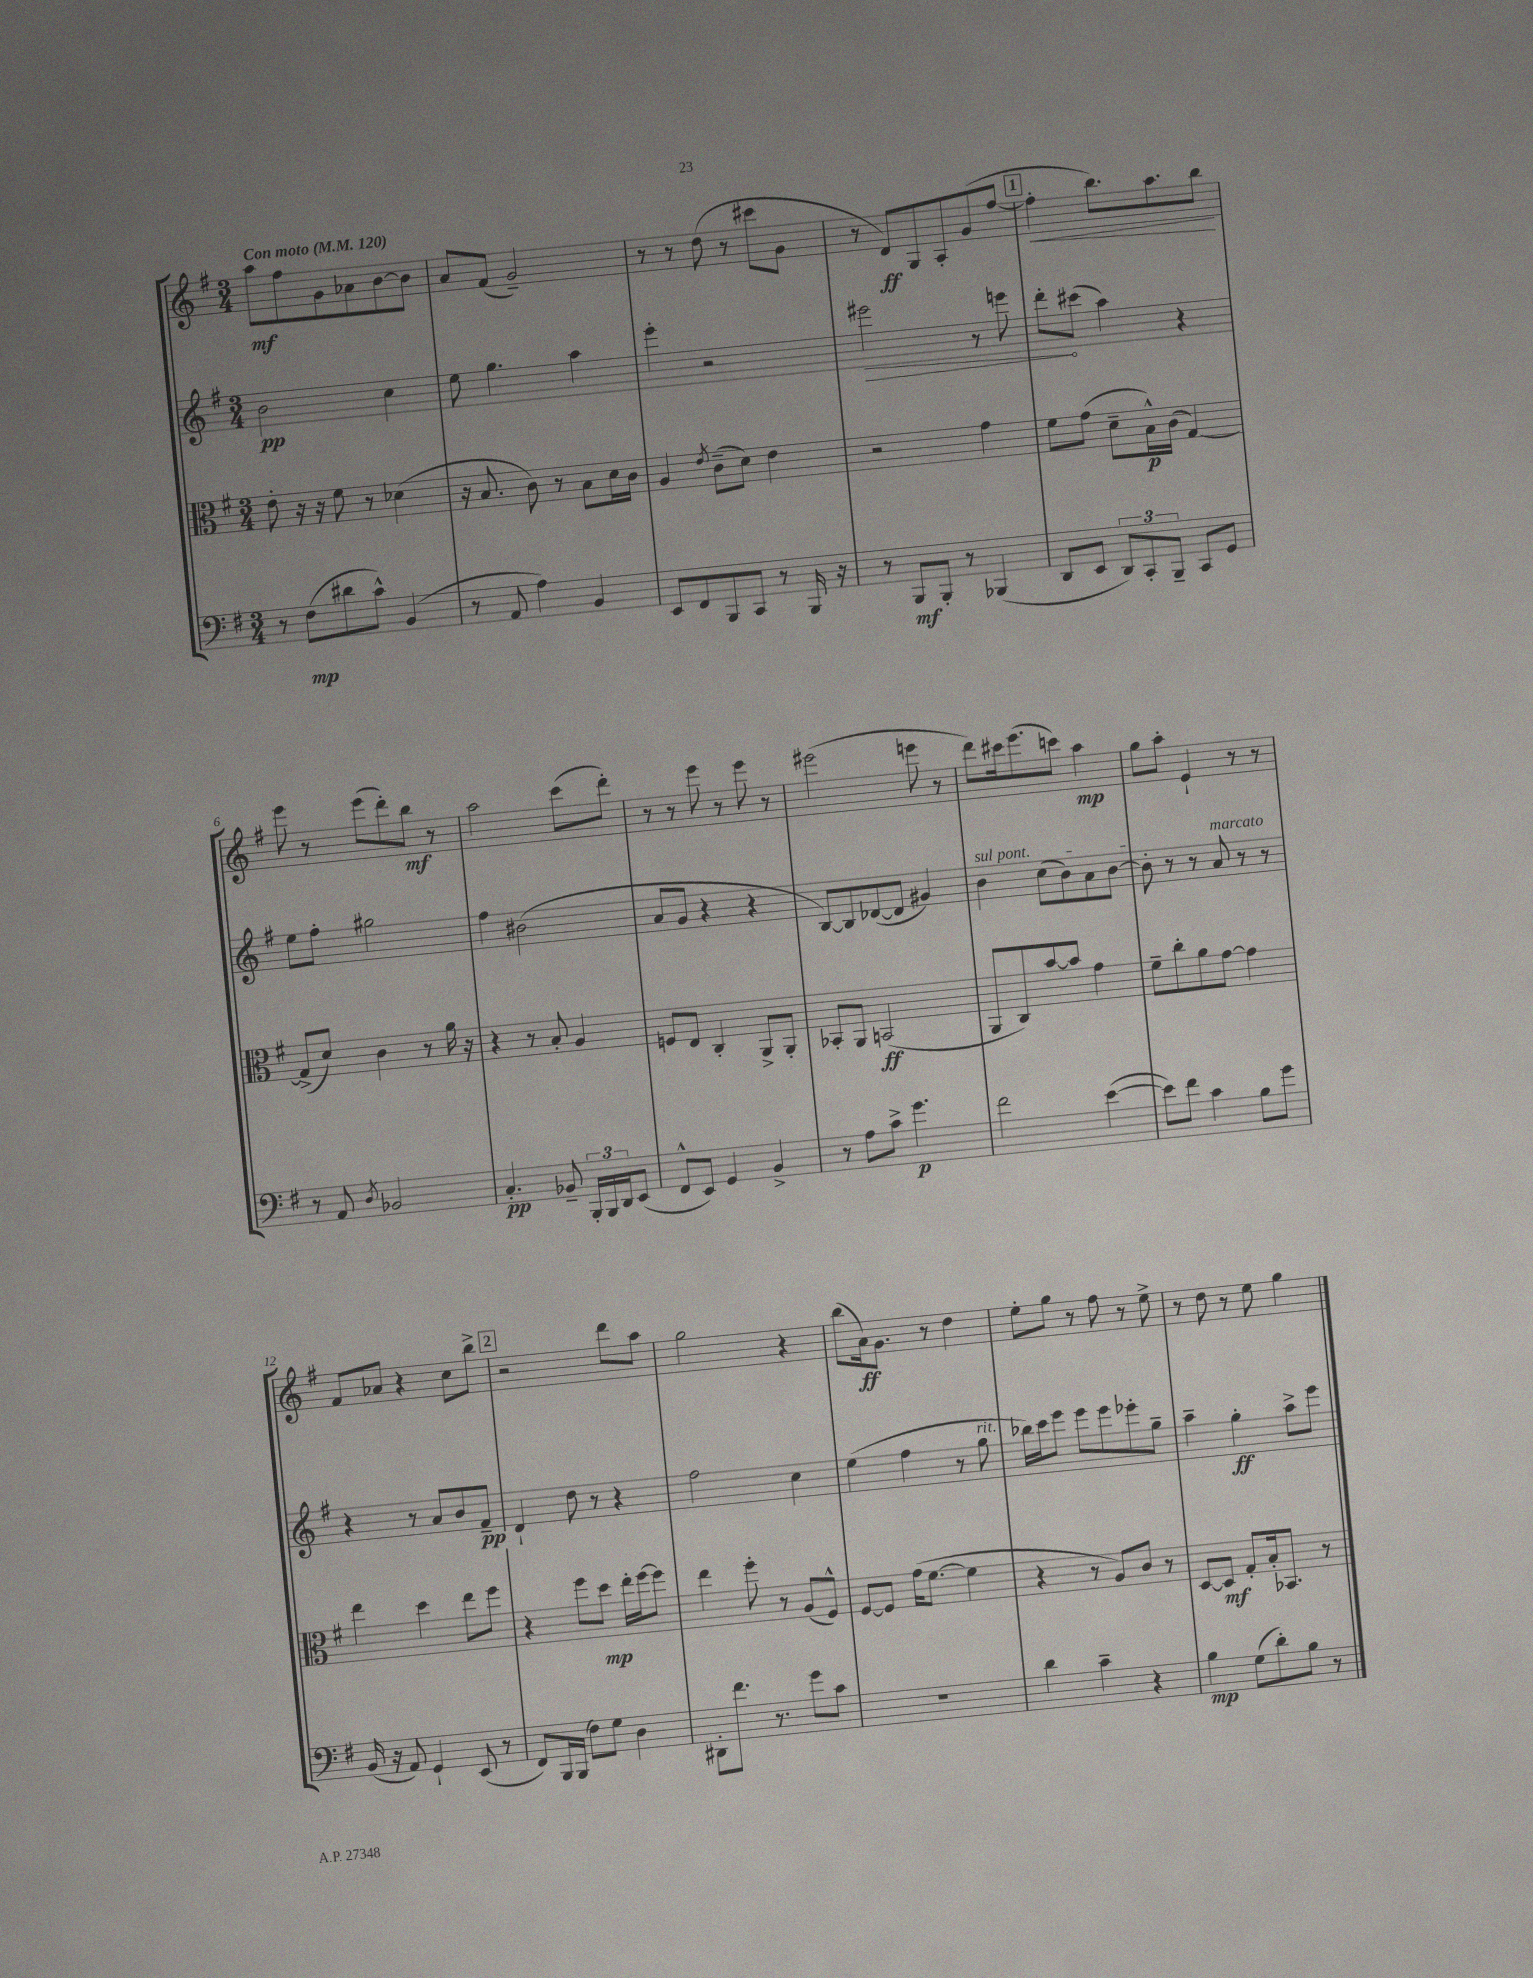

**kern	**kern	**kern	**kern
*staff4	*staff3	*staff2	*staff1
*clefF4	*clefC3	*clefG2	*clefG2
*k[f#]	*k[f#]	*k[f#]	*k[f#]
*M3/4	*M3/4	*M3/4	*M3/4
*MM120	*MM120	*MM120	*MM120
8r	8e'\	2b\	8aa\L
(8F#\L	16r	.	8ff#\
.	16r	.	.
8d#\	8f#\	.	8g\
8c^^\J)	8r	.	8a-\
(4BB/	(4d-\	4cc\	[8b\
.	.	.	8b\]J
=	=	=	=
8r	16r	8ee\	8a/L
.	8.B/	.	.
8AA/	.	4.gg\	(8f#/J
4A\)	8c\)	.	2g~/)
.	8r	.	.
4BB/	8B\L	4aa\	.
.	16d\L	.	.
.	16c\JJ	.	.
=	=	=	=
8EE/L	4A/	4eee'\	8r
8FF#/	.	.	8r
.	8qe/	.	.
8BBB/	(8c~\L	2r	(8dd\
8CC/J	8d\J)	.	8r
8r	4e\	.	8ccc#\L
16BBB/	.	.	8g\J
16r	.	.	.
=	=	=	=
8r	2r	2eee#\	8r
8BBB/L	.	.	8d/L)
8BBB'/J	.	.	8G/
8r	.	.	8A'/
(4BBB-/	4g\	8r	(8g/
.	.	8eee\	[8ff#/J
=	=	=	=
8DD/L	8f#\L	8ddd'\L	4ff#'\]
8EE/J	(8g\J	(8ccc#\J	.
12DD/L)	8d~\L	4aa\)	8.bb\L)
12CC'/	.	.	.
.	16B^^\L)	.	.
12BBB~/J	.	.	.
.	(16c\JJ	.	8.aa\
8CC/L	[4G/)	4r	.
8GG/J	.	.	8bb\J
=	=	=	=
8r	(8G^/]L	8ee\L	8eee\
8AA/	8d/J)	8ff#'\J	8r
8qD/	.	.	.
2BB-/	4c\	2gg#\	(8eee\L
.	.	.	8ddd'\)
.	8r	.	8bb\J
.	16a\	.	8r
.	16r	.	.
=	=	=	=
4.C'/	4r	4ff#\	2aa\
.	8r	(2b#\	.
8BB-~/	8B'/	.	.
24BBB'/LL	4A/	.	(8ccc\L
24BBB/	.	.	.
24DD/J	.	.	.
(8EE/J	.	.	8ddd'\J)
=	=	=	=
8FF#^^/L	8F/L	8a/L	8r
8EE/J)	8E/J	8g/J	8r
4GG/	4C'/	4r	8eee\
.	.	.	8r
4BB^/	8AA^/L	4r	8eee\
.	8AA'/J	.	8r
=	=	=	=
8r	8BB-'/L	[8B/L)	(2eee#\
8A\L	8AA/J	8B/]	.
8c^\J	(2BB/	([8d-/	.
4.g\	.	8d-/]J	.
.	.	4g#/)	8eee\
.	.	.	8r
=	=	=	=
2f#\	8AA/L	4b\	8ddd\L)
.	8C/)	.	16ccc#\k
.	.	.	(8.eee\
.	[8b/	(8cc\L	.
.	8b/]J	8b\)	8ccc\J)
([4e\	4g\	8a\	4aa\
.	.	[8b\J	.
=	=	=	=
8e\]L)	8f#~\L	8b'\]	8gg\L
8f#\J	8cc'\	8r	8aa'\J
4c\	8a\	8r	4e`/
.	[8g\J	8a/	.
8B\L	4g\]	8r	8r
8g\J	.	8r	8r
=	=	=	=
(16BB/	4ee\	4r	8f#/L
16r	.	.	.
8AA/)	.	.	8a-/J
4GG`/	4dd\	8r	4r
.	.	8a/L	.
(8EE/	8ee\L	8b/	8cc\L
8r	8ff#\J	8f#~/J	8bb^\J
=	=	=	=
8FF#/L)	4r	4d`/	2r
16BBB/L	.	.	.
(16BBB/JJ	.	.	.
8F#\L)	8ff#\L	8dd\	.
8G\J	8dd\J	8r	.
4D\	16ee'\LL	4r	8ddd\L
.	[16ff#\J	.	.
.	8ff#\]J	.	8aa\J
=	=	=	=
8DD#'\L	4ee\	2ff#\	2gg\
8.f#\J	.	.	.
.	8ff#'\	.	.
8.r	.	.	.
.	8r	.	.
8g\L	(8A/L	4cc\	4r
8c\J	8F#^^/J)	.	.
=	=	=	=
2.r	[8F#/L	(4ee\	(8bb\L
.	8F#/]J	.	16a\k)
.	.	.	8.g\J
.	(16g\LK	4ff#\	.
.	[8.f#\J	.	.
.	.	.	8r
.	4f#\]	8r	4dd\
.	.	8gg\	.
=	=	=	=
4d\	4r	16bb-\LL)	8ee'\L
.	.	16ccc\J	.
.	.	8eee\J	8gg\J
4c~\	8r	8eee\L	8r
.	8A/L)	8eee\	8ff#\
4r	8c/J	8eee-'\	8r
.	8r	8gg~\J	8ee^\
=	=	=	=
4B\	[8D/L	4aa~\	8r
.	8D/]J	.	8dd\
(8G\L	8G'/L	4gg'\	8r
8d'\)	16B'/k	.	8ee\
.	8.BB-/J	.	.
8B\J	.	8aa^\L	4gg\
8r	8r	8eee\J	.
==	==	==	==
*-	*-	*-	*-
